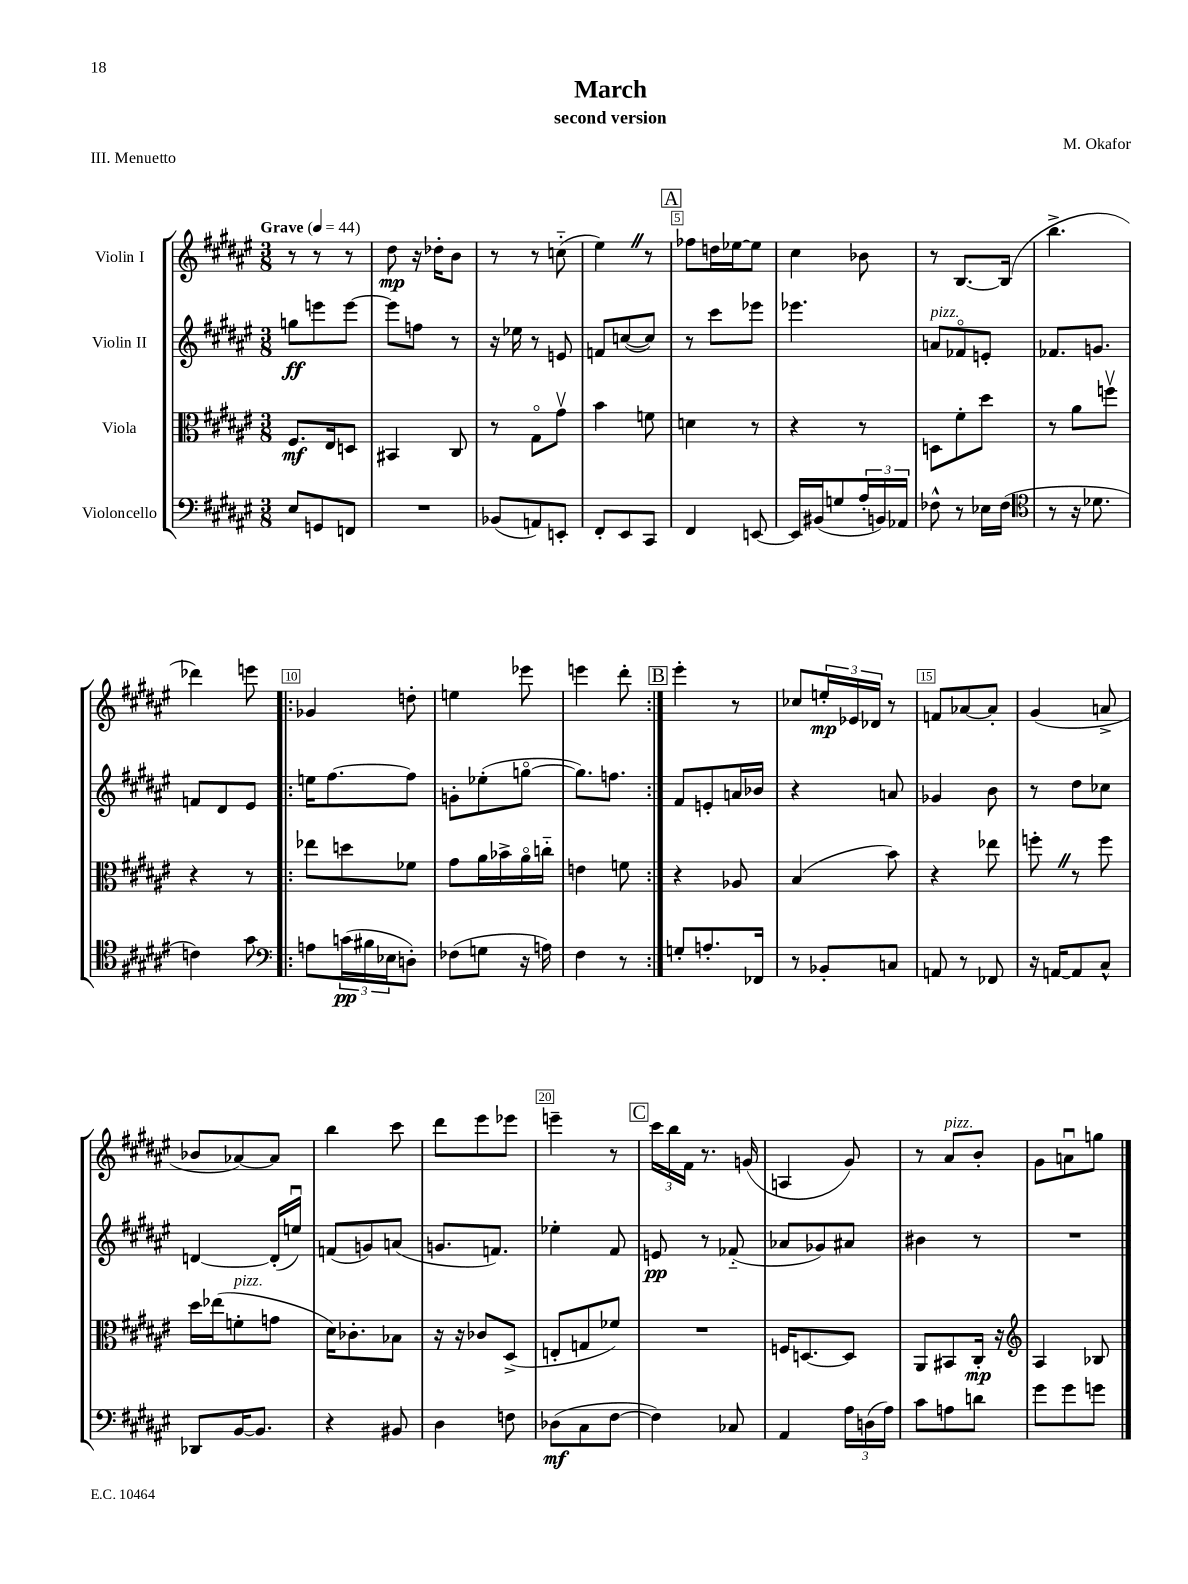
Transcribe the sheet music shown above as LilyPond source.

\header { title = "March" composer = "M. Okafor" subtitle = "second version" piece = "III. Menuetto" }
<<
\new StaffGroup <<
\new Staff = "s0" \with { instrumentName = "Violin I" } {
    \clef treble \key fis \major \numericTimeSignature \time 3/8 \tempo "Grave" 4 = 44
    r8 r8 r8 |
    dis''8\mp r16 des''16-. b'8 |
    r8 r8 c''8-_( |
    eis''4) \once \override BreathingSign.text = \markup { \musicglyph "scripts.caesura.straight" } \breathe r8 |
    \mark \markup { \box "A" } fes''8 d''16 ees''16~ ees''8 |
    cis''4 bes'8 |
    r8 b8.~ b16( |
    b''4.-> |
    des'''4) e'''8 |
    \repeat volta 2 { ges'4 d''8-. |
    e''4 ees'''8 |
    e'''4 dis'''8-. | }
    \mark \markup { \box "B" } eis'''4-. r8 |
    ces''8 \tuplet 3/2 { e''16-.\mp ees'16 des'16 } r8 |
    f'8 aes'8~ aes'8-. |
    gis'4( a'8-> |
    bes'8 aes'8~) aes'8 |
    b''4 cis'''8 |
    dis'''8 eis'''8 ees'''8 |
    e'''4-- r8 |
    \mark \markup { \box "C" } \tuplet 3/2 { cis'''16 b''16 fis'16 } r8. g'16( |
    a4 gis'8) |
    r8 ais'8^\markup { \italic "pizz." } b'8-. |
    gis'8 a'8\downbow g''8 \bar "|." |
}
\new Staff = "s1" \with { instrumentName = "Violin II" } {
    \clef treble \key fis \major \numericTimeSignature \time 3/8
    g''8\ff e'''8 e'''8~ |
    e'''8 f''8 r8 |
    r16 ees''16 r8 e'8 |
    f'8 c''8~( c''8) |
    \mark \markup { \box "A" } r8 cis'''8 ees'''8 |
    ees'''4. |
    a'8^\markup { \italic "pizz." } fes'8\flageolet e'8-. |
    fes'8. g'8. |
    f'8 dis'8 eis'8 |
    \repeat volta 2 { e''16 fis''8.~ fis''8 |
    g'8-. ees''8-.( g''8~\flageolet |
    g''8.) f''8. | }
    \mark \markup { \box "B" } fis'8 e'8-. a'16 bes'16 |
    r4 a'8 |
    ges'4 b'8 |
    r8 dis''8 ces''8 |
    d'4~ d'16-.( e''16\downbow) |
    f'8( g'8) a'8( |
    g'8. f'8.) |
    ees''4-. fis'8 |
    \mark \markup { \box "C" } e'8\pp r8 fes'8-_( |
    aes'8 ges'8) ais'8 |
    bis'4 r8 |
    R4. \bar "|." |
}
\new Staff = "s2" \with { instrumentName = "Viola" } {
    \clef alto \key fis \major \numericTimeSignature \time 3/8
    fis8.\mf eis16 d8 |
    bis,4 cis8 |
    r8 gis8\flageolet gis'8\upbow |
    b'4 f'8 |
    \mark \markup { \box "A" } d'4 r8 |
    r4 r8 |
    d8 fis'8-. dis''8 |
    r8 ais'8 f''8\upbow |
    r4 r8 |
    \repeat volta 2 { ees''8 d''8 fes'8 |
    gis'8 ais'16 bes'16-> ais'16\flageolet c''16-_ |
    e'4 f'8 | }
    \mark \markup { \box "B" } r4 aes8 |
    b4( b'8) |
    r4 ees''8 |
    f''8-. \once \override BreathingSign.text = \markup { \musicglyph "scripts.caesura.straight" } \breathe r8 f''8 |
    dis''16 ees''16( f'8-.^\markup { \italic "pizz." } g'8 |
    dis'16) ces'8.-. bes8 |
    r16 r16 ces'8 dis8->( |
    e8-. g8 fes'8) |
    \mark \markup { \box "C" } R4. |
    f16 d8.~ d8 |
    ais,8 bis,8 cis16-.\mp r16 |
    \clef treble ais4 bes8 \bar "|." |
}
\new Staff = "s3" \with { instrumentName = "Violoncello" } {
    \clef bass \key fis \major \numericTimeSignature \time 3/8
    eis8 g,8 f,8 |
    R4. |
    bes,8( a,8) e,8-. |
    fis,8-. eis,8 cis,8 |
    \mark \markup { \box "A" } fis,4 e,8~ |
    e,16 bis,16( g8 \tuplet 3/2 { ais16-. b,16) aes,16 } |
    fes8-^ r8 ees16 fes16( |
    \clef tenor r8 r16 des'8. |
    c'4) gis'8 |
    \repeat volta 2 { \clef bass a8 \tuplet 3/2 { c'16\pp( bis16 ees16 } d8-.) |
    fes8( g8 r16 a16) |
    fis4 r8 | }
    \mark \markup { \box "B" } g8-. a8.-. fes,16 |
    r8 bes,8-. c8 |
    a,8 r8 fes,8 |
    r16 a,16~ a,8 cis8-^ |
    des,8 b,16~ b,8. |
    r4 bis,8 |
    dis4 f8 |
    des8\mf( cis8 fis8~ |
    \mark \markup { \box "C" } fis4) ces8 |
    ais,4 \tuplet 3/2 { ais16 d16( ais16) } |
    cis'8 a8 d'8 |
    gis'8 gis'8 g'8 \bar "|." |
}
>>
>>
\layout { \context { \Score \override BarNumber.break-visibility = ##(#f #t #t) barNumberVisibility = #(every-nth-bar-number-visible 5) \override BarNumber.stencil = #(make-stencil-boxer 0.1 0.3 ly:text-interface::print) } }
